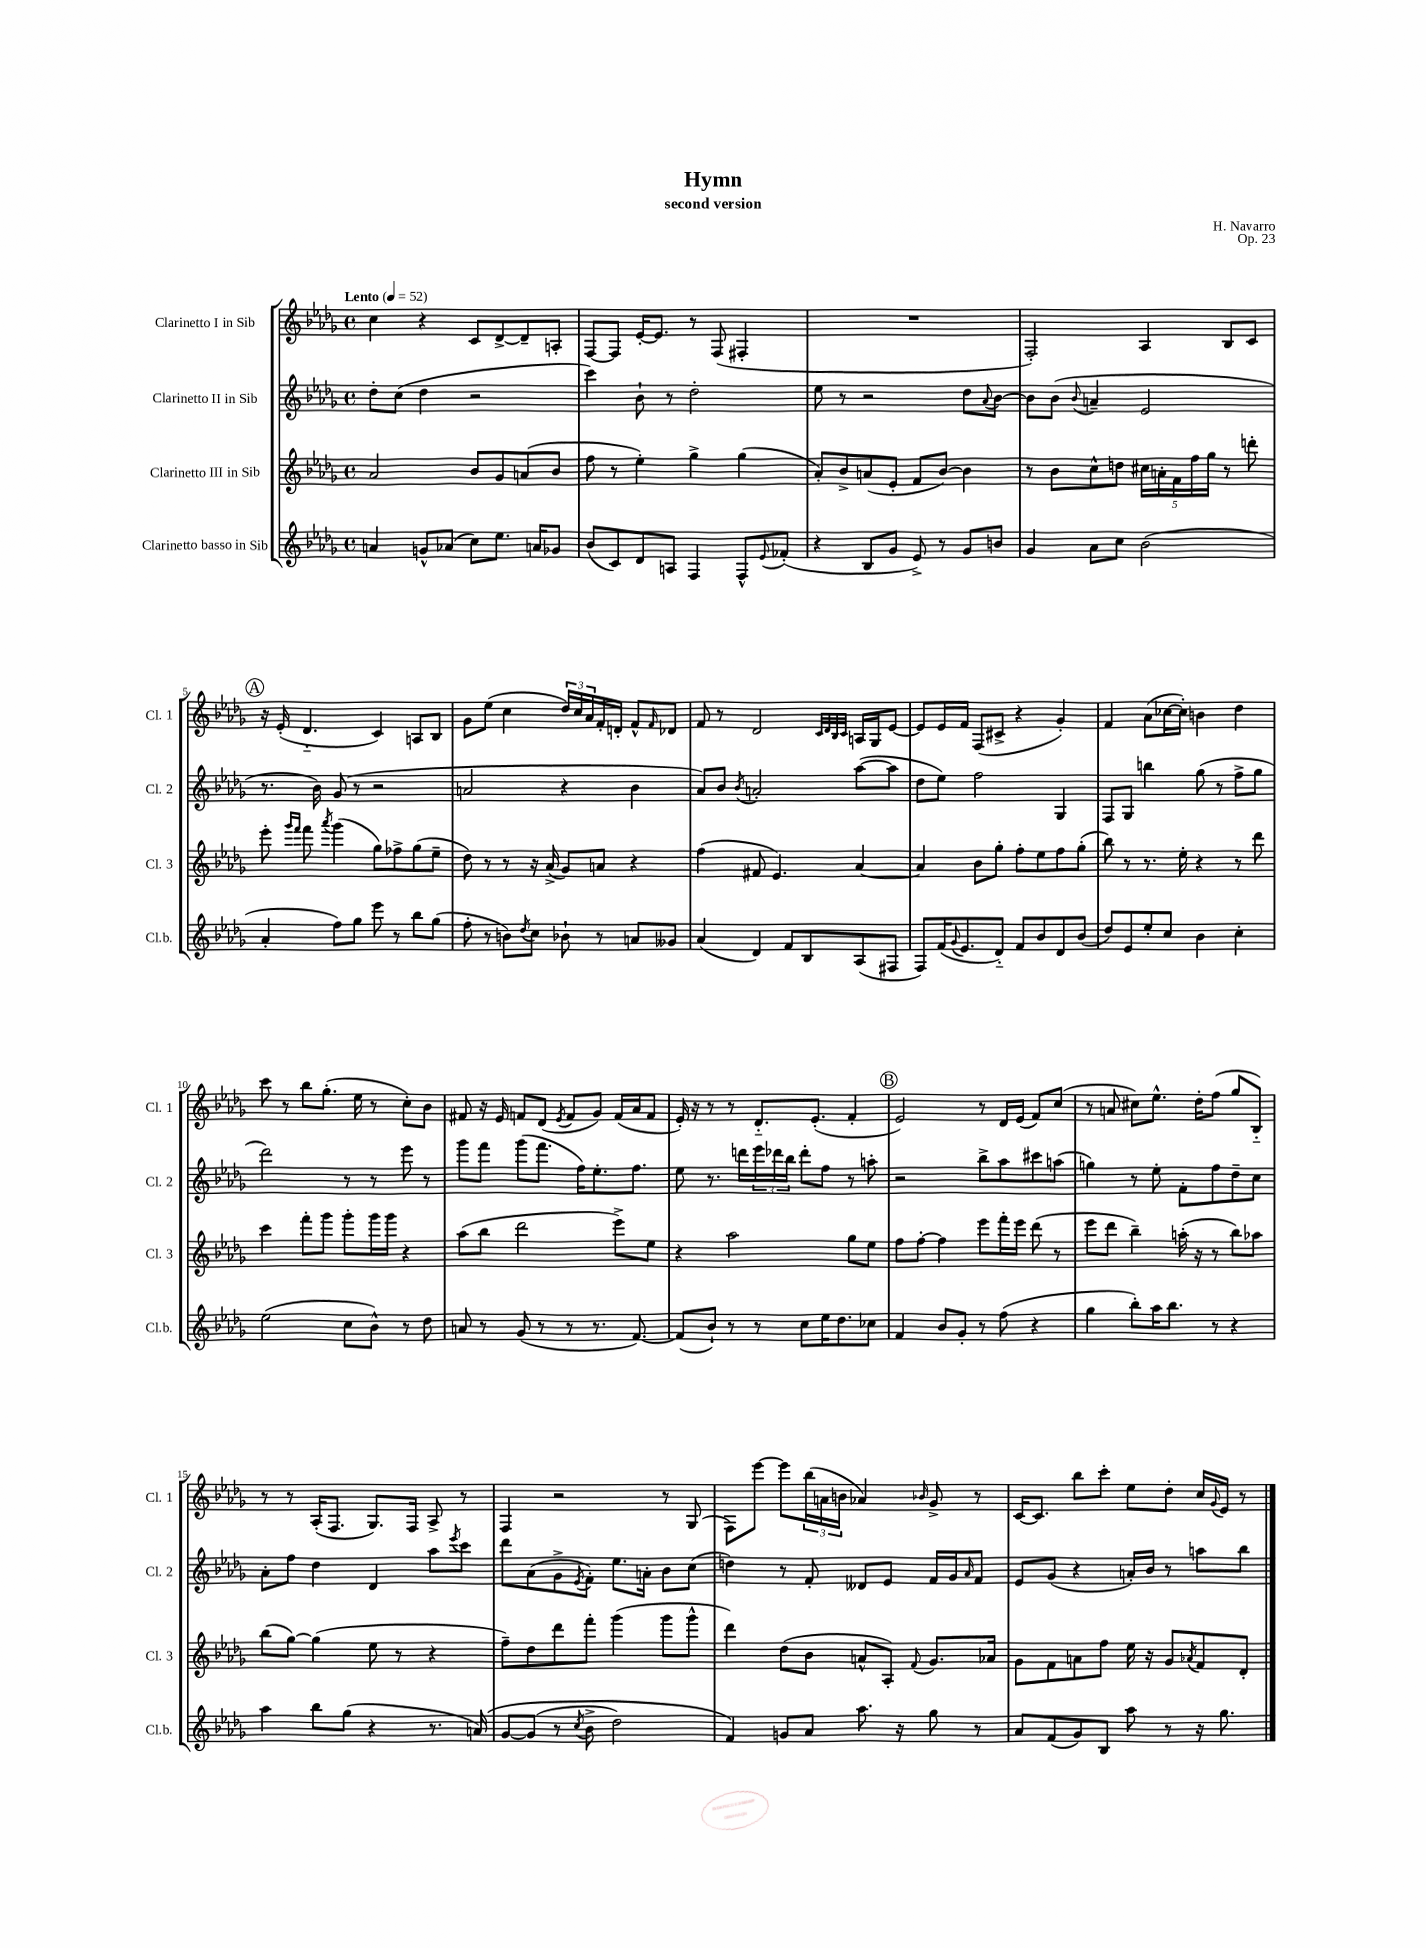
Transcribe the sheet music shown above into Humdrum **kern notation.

**kern	**kern	**kern	**kern
*staff4	*staff3	*staff2	*staff1
*clefG2	*clefG2	*clefG2	*clefG2
*k[b-e-a-d-g-]	*k[b-e-a-d-g-]	*k[b-e-a-d-g-]	*k[b-e-a-d-g-]
*M4/4	*M4/4	*M4/4	*M4/4
*met(c)	*met(c)	*met(c)	*met(c)
*MM52	*MM52	*MM52	*MM52
4a/	2a-/	8dd-'\L	4cc\
.	.	(8cc\J	.
8g^^/L	.	4dd-\	4r
(8a-/J	.	.	.
8cc\L)	8b-/L	2r	8c/L
8.ee-\J	8g-/	.	[8d-^/
.	(8a/	.	8d-~/]
16a/LK	.	.	.
8g-/J	8b-/J	.	8A'/J
=	=	=	=
(8b-/L	8ff\	4ccc\)	[8F/L
8c/)	8r	.	8F/]J
8d-/	4ee-'\)	8b-`\	[16e-'/LK
.	.	.	8.e-/]J
8A/J	.	8r	.
4F/	4gg-^\	2dd-'\	8r
.	.	.	(8F/
8F^^/L	(4gg-\	.	4F#'/
8qqe-/	.	.	.
(8f-'/J	.	.	.
=	=	=	=
4r	8a-'/L)	8ee-\	1r
.	8b-^/	8r	.
8B-/L	(8a/	2r	.
8g-/J	8e-'/J	.	.
8e-^/)	8f/L	.	.
8r	[8b-/J)	.	.
8g-/L	4b-\]	8dd-\L	.
.	.	8qqa-/	.
8b/J	.	[8b-\J	.
=	=	=	=
4g-/	8r	8b-\]L	2F'/)
.	8b-\L	(8b-\J	.
.	.	8qqb-/	.
8a-\L	8cc^^\	4a~/	.
8cc\J	8dd\J	.	.
(2b-\	20cc#\LL	2e-/	4A-/
.	20a'\	.	.
.	20f\	.	.
.	20ff\	.	.
.	20gg-\JJ	.	.
.	8r	.	8B-/L
.	8ddd'\	.	8c/J
=	=	=	=
4a-'/	8eee-'\	8.r	16r
.	.	.	(16e-'/
.	16qqggg-/LL	.	.
.	16qqfff/JJ	.	.
.	8fff\	.	4.d-'~/
.	.	16b-\)	.
.	8qaaa-/	.	.
8ff\L)	(4ggg-\	(8g-/	.
8gg-\J	.	8r	.
8eee-\	8gg-\L)	2r	4c/)
8r	8ff-^\	.	.
8bb-\L	(8gg-\	.	8A/L
(8gg-\J	8ee-~\J	.	8B-/J
=	=	=	=
8ff'\	8dd-\)	2a/	8g-\L
8r	8r	.	(8ee-\J
8b\L)	8r	.	4cc\
8qdd-/	.	.	.
8cc\J	16r	.	.
.	(16a-^/	.	.
8b-`\	8g-/L)	4r	24dd-/LL)
.	.	.	24cc/
.	.	.	24a-/
8r	8a/J	.	16f'/
.	.	.	16d'/JJ
8a/L	4r	4b-\	8f^^/L
.	.	.	16qqf/
8g--/J	.	.	8d-/J
=	=	=	=
(4a-/	(4ff\	8a-/L)	8f/
.	.	8b-/J	8r
.	.	8qb-/	.
4d-/)	8f#/	2a'/	2d-/
.	4.e-/)	.	.
8f/L	.	.	.
8B-/	.	.	.
.	.	.	32qqc/LLL
.	.	.	32qqd-/
.	.	.	32qqB-/
.	.	.	32qqc/JJJ
(8A-/	[4a-/	([8aa-\L	16A/LL
.	.	.	16G-/J
8F#/J	.	8aa-\]J	[8e-/J
=	=	=	=
8F/L)	4a-/]	8dd-\L	8e-/]L
(16f/K	.	8ee-\J)	16e-/L
8qqg-/	.	.	.
8.e-/	.	.	16f/JJ
.	8b-\L	2ff\	(8F/L
8d-'~/J)	8gg-'\J	.	8c#^/J
8f/L	8ff'\L	.	4r
8b-/	8ee-\	.	.
8d-/	8ff\	4G-/	4g-'/)
(8b-/J	(8gg-'\J	.	.
=	=	=	=
8dd-/L)	8bb-\)	8F/L	4f/
8e-/	8r	8G-/J	.
8ee-'/	8.r	4bb\	(8a-\L
8cc/J	.	.	[16cc-\L
.	16ee-'\	.	16cc-'\]JJ)
4b-\	4r	(8gg-\	4b\
.	.	8r	.
4cc'\	8r	8ff^\L	4dd-\
.	8ddd-\	8gg-\J	.
=	=	=	=
(2ee-\	4ccc\	2ddd-\)	8ccc\
.	.	.	8r
.	8fff'\L	.	8bb-\L
.	8ggg-\J	.	(8.gg-'\J
8cc\L	8ggg-'\L	8r	.
.	.	.	16ee-\
8b-^^\J)	16ggg-\L	8r	8r
.	16ggg-\JJ	.	.
8r	4r	8eee-\	8cc'\L)
8dd-\	.	8r	8b-\J
=	=	=	=
8a/	(8aa-\L	8ggg-\L	8f#/
8r	8bb-\J	8fff\J	16r
.	.	.	16e-/
(8g-/	2ddd-\	(8ggg-\L	8f/L
8r	.	8.fff\J	(8d-/J
.	.	.	8qe-/
8r	.	.	8f/L
.	.	16ff\LK)	.
8.r	.	8.ee-'\	8g-/J)
.	8eee-^\L)	.	(16f/LL
[8.f/)	.	8.ff\J	16a-/J
.	8ee-\J	.	8f/J
=	=	=	=
(8f/]L	4r	8ee-\	16e-'/)
.	.	.	16r
8b-`/J)	.	8.r	8r
8r	2aa-\	.	8r
.	.	16ddd\LL	.
8r	.	24eee-\	8.d-'~/L
.	.	24ddd-\	.
.	.	24bb-\JJ	.
8cc\L	.	8ddd-'\L	.
.	.	.	(8.e-'/J
16ee-\K	.	8ff\J	.
8.dd-\	.	.	.
.	8gg-\L	8r	4f'/
8cc-\J	8ee-\J	8aa'\	.
=	=	=	=
4f/	8ff\L	2r	2e-/)
.	[8ff'\J	.	.
8b-/L	4ff\]	.	.
8g-'/J	.	.	.
8r	8eee-\L	8bb-^\L	8r
(8ff\	16fff'\L	8aa-\	16d-/LL
.	16eee-\JJ	.	(16e-/JJ
4r	(8ddd-\	8ccc#\	8f/L)
.	8r	(8aa\J	(8cc/J
=	=	=	=
4gg-\	8eee-\L	4gg\)	8r
.	8ddd-\J	.	8a/
8bb-'\L)	4bb-~\)	8r	8cc#\L)
16aa-\K	.	8ee-'\	8.ee-^^\J
8.bb-\J	.	.	.
.	(16aa'\	8f'\L	.
.	16r	.	16dd-'\LK
8r	8r	8ff\	(8ff\J
4r	8bb-\L)	8dd-~\	8gg-/L
.	8aa-\J	8cc\J	8B-'~/J)
=	=	=	=
4aa-\	(8bb-\L	8a-'\L	8r
.	[8gg-\J)	8ff\J	8r
8bb-\L	(4gg-\]	4dd-\	(16A-'/LK
.	.	.	8.F/J
(8gg-\J	.	.	.
4r	8ee-\	4d-/	8.G-/L)
.	8r	.	.
.	.	.	16F/Jk
8.r	4r	8aa-\L	8A-^/
.	.	8qeee-/	.
.	.	8ccc\J	8r
&(16a/)	.	.	.
=	=	=	=
[8g-/L	8ff~\L)	8ddd-\L	4F/
(8g-/]J	8dd-\	(8a-\	.
8r	8ddd-\	8g-^\	2r
8qcc/	.	8qe-/	.
8b-^\	8fff'\J	8f'\J)	.
2dd-\)	(4ggg-\	8.ee-\L	.
.	.	16a'\Jk	.
.	8ggg-\L	8b-\L	8r
.	8ggg-^^\J	(8cc\J	(8G-/
=	=	=	=
4f/&)	4ddd-\)	4dd\)	8F\L)
.	.	.	[8eee-\J
8g/L	(8dd-\L	8r	8eee-\]L
8a-/J	8b-\J	8f'/	(24bb-\L
.	.	.	24a\
.	.	.	24b\JJ
8.aa-\	8a^^/L	8d--/L	4a-/)
.	8A-'/J)	8e-/J	.
16r	.	.	.
.	8qqf/	.	16qqb-/
8gg-\	8.g-/L	16f/LL	8g-^/
.	.	16g-/J	.
.	.	16qqa-/	.
8r	.	8f/J	8r
.	16a-/Jk	.	.
=	=	=	=
8a-/L	8g-\L	8e-/L	[16c/LK
.	.	.	8.c/]J
(8f/	8f\	(8g-/J	.
8g-/)	8a\	4r	8bb-\L
8B-/J	8ff\J	.	8ccc'\J
8aa-\	16ee-\	16a'/LL)	8ee-\L
.	16r	16b-/JJ	.
8r	8g-/L	8r	8dd-'\J
.	8qa-/	.	.
16r	8f/	8aa\L	16cc/LL
.	.	.	8qqg-/
8.gg-\	.	.	16e-/JJ
.	8d-'/J	8bb-\J	8r
==	==	==	==
*-	*-	*-	*-
